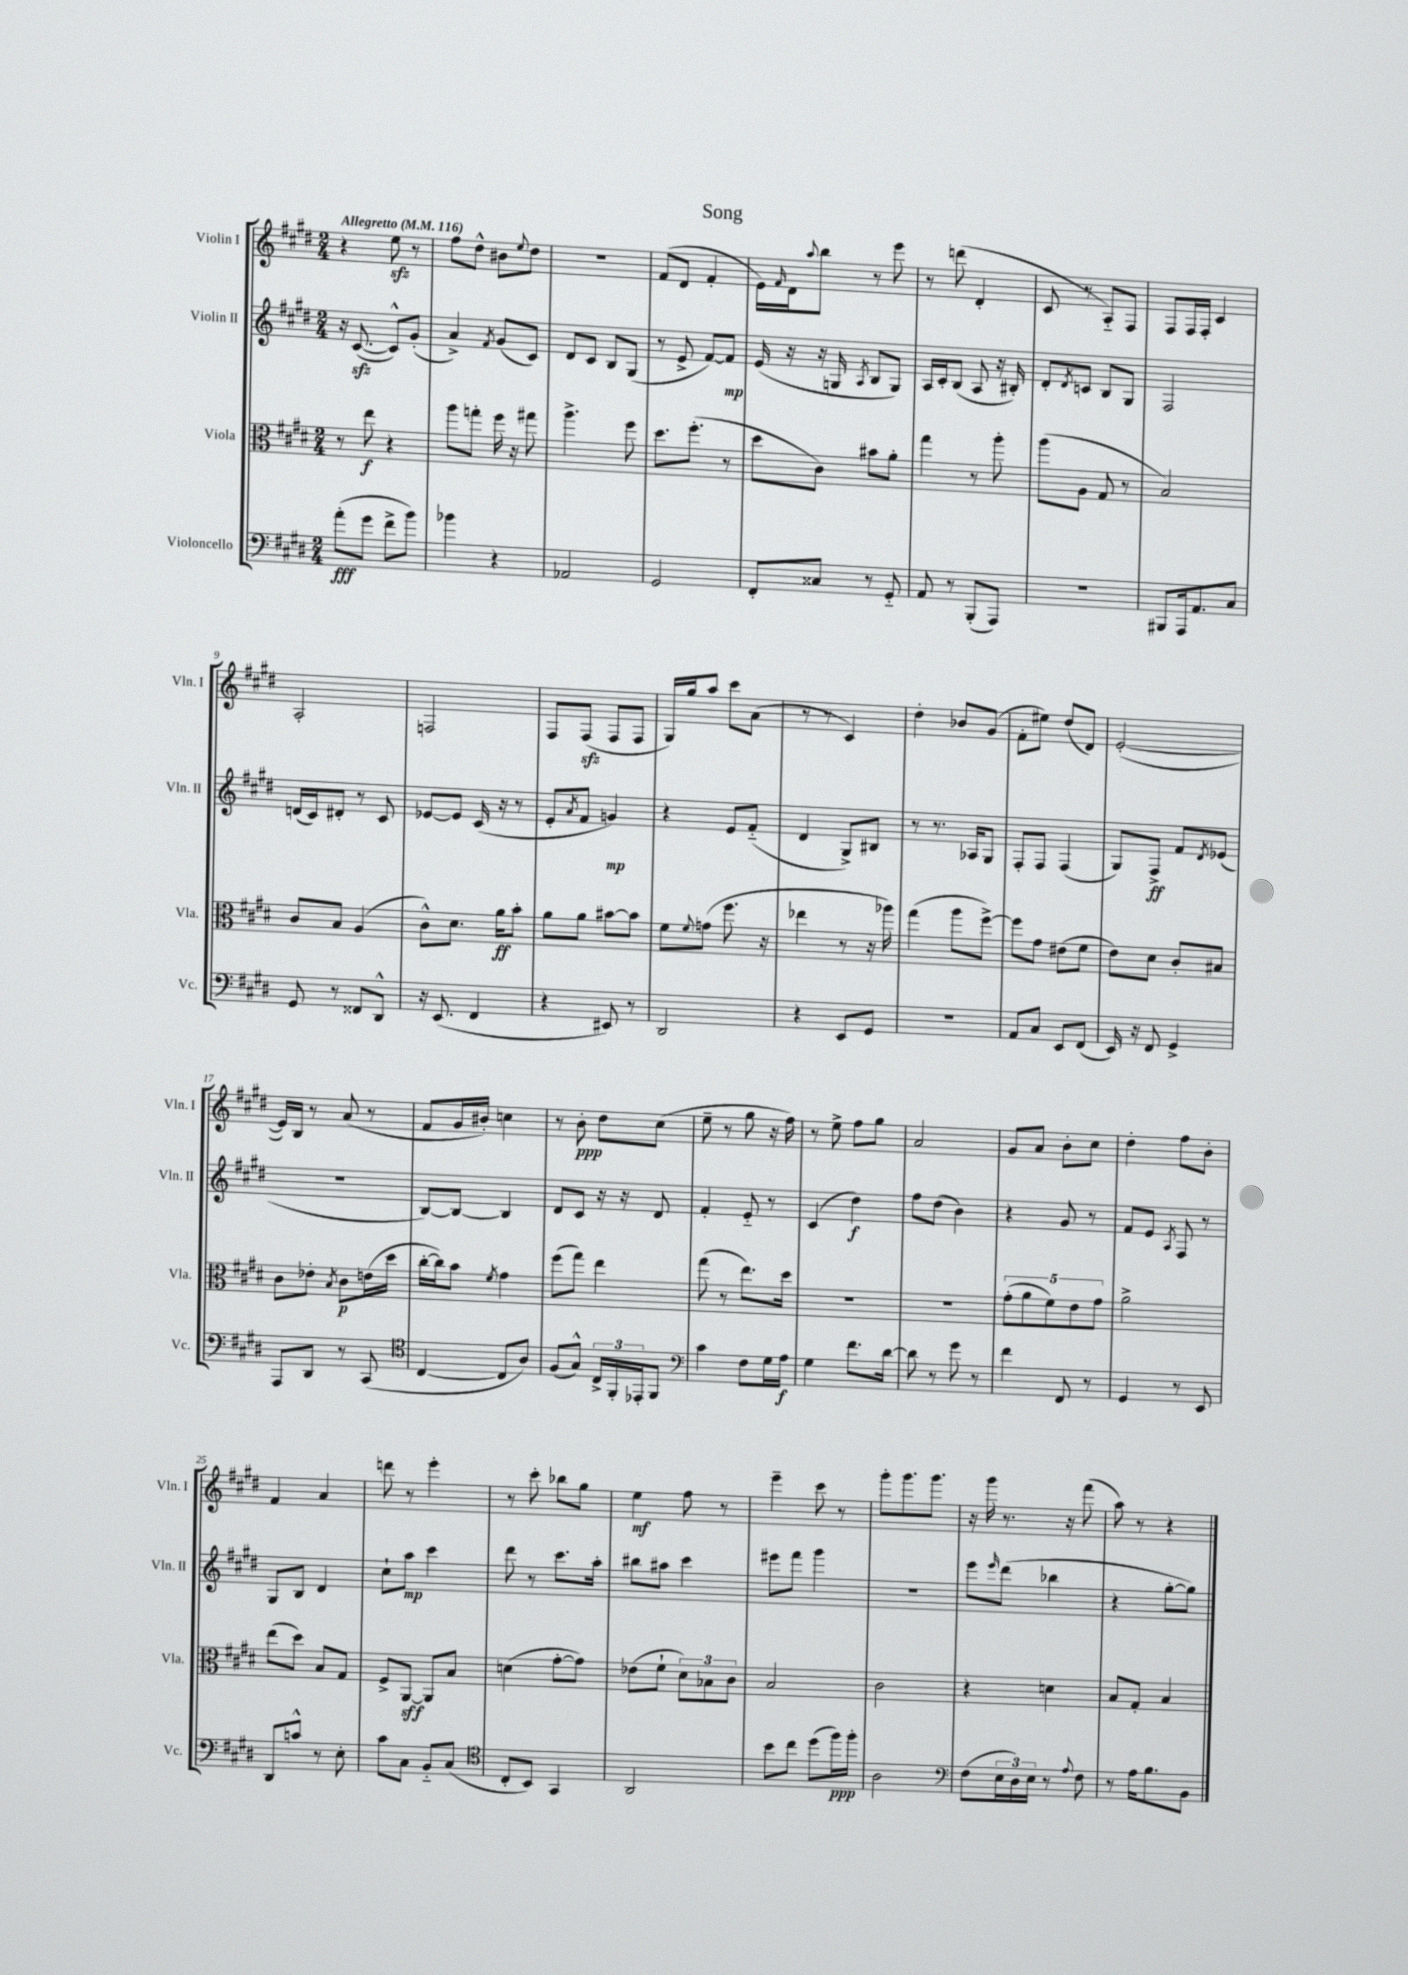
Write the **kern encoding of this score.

**kern	**kern	**kern	**kern
*staff4	*staff3	*staff2	*staff1
*clefF4	*clefC3	*clefG2	*clefG2
*k[f#c#g#d#]	*k[f#c#g#d#]	*k[f#c#g#d#]	*k[f#c#g#d#]
*M2/4	*M2/4	*M2/4	*M2/4
*MM116	*MM116	*MM116	*MM116
(8a'\L	8r	16r	4r
.	.	([8.c#/	.
8g#\J	8ee\	.	.
8f#^\L	4r	8c#^^/]L)	8ee\
8b\J)	.	(8g#'/J	8r
=	=	=	=
4b-\	8aa\L	4a^/)	8ff#\L
.	8gg'\J	.	8dd#^^\J
.	.	8qf#/	.
4r	16ff#\	(8g#/L	8b#\L
.	16r	.	.
.	.	.	8qqee/
.	8gg#\	8c#/J)	8dd#\J
=	=	=	=
2AA-/	4.aa^\	8d#/L	2r
.	.	8c#/J	.
.	.	8B/L	.
.	8ff#\	(8G#/J	.
=	=	=	=
2GG#/	8.dd#\L	8r	(8f#/L
.	.	8e^/	8d#/J
.	(8.ff#'\J	.	.
.	.	[8f#/L)	4f#'/
.	8r	8f#/]J	.
=	=	=	=
8FF#'/L	8dd#\L	(16e/	16e\LL)
.	.	.	16qqf#/
.	.	16r	16d#\J
.	.	.	8qqaa/
8C##/J	8c#\J)	16r	8bb\J
.	.	16G/	.
.	.	8qA/	.
8r	8b#\L	8B/L	8r
8GG#'~/	8a'\J	8G/J)	8eee\
=	=	=	=
8AA/	4gg#\	16A/LL	8r
.	.	16c#'/J	.
8r	.	(8B/J	(8ddd\
(8BBB'/L	8r	8A/	4d#'/
8AAA/J)	8aa'\	16r	.
.	.	16B#'/)	.
=	=	=	=
2r	(8aa\L	8d#'/L	8c#/
.	.	8qd#/	.
.	8A\J	8c/J	8r
.	8G#/	8B/L	8A'~/L)
.	8r	8G#/J	8F#/J
=	=	=	=
8BBB#/L	2B/)	2F#/	8F#/L
16AAA/k	.	.	16F#/L
8.AA/	.	.	16F#'/JJ
.	.	.	4c#/
8C#/J	.	.	.
=	=	=	=
8GG#/	8c#/L	(16d/LL	2A'/
.	.	16c#/J)	.
8r	8B/J	8d#'/J	.
8FF##/L	(4A/	8r	.
8DD#^^/J	.	8c#/	.
=	=	=	=
16r	8c#^^\L)	[8e-/L	2F/
(8.EE/	.	.	.
.	8.d#\J	8e-/]J	.
4FF#/	.	(16c#/	.
.	16a\LK	16r	.
.	8b'\J	8r	.
=	=	=	=
4r	8a\L	8e'/L	8F#/L
.	.	8qa/	.
.	8a\J	8f#/J	(8F#/J
8EE#/)	[8b#\L	4g/)	8F#/L
8r	8b#\]J	.	8F#/J
=	=	=	=
2DD#/	8f#\L	4r	16G#/LL)
.	.	.	16gg#/J
.	8qqf#/	.	.
.	(8g\J	.	8aa/J
.	8.ff#\	8e/L	8ccc#\L
.	.	(8f#'~/J	(8a\J
.	16r	.	.
=	=	=	=
4r	4ee-\	4d#/	8r
.	.	.	8r
8EE/L	8r	8G#^/L)	4c#/)
8GG#/J	16r	8B#/J	.
.	16aa-\)	.	.
=	=	=	=
2r	(4gg#\	8r	4dd#'\
.	.	8.r	.
.	8aa\L	.	8b-/L
.	.	16A-/LK	.
.	[8ff#^\J)	8G#/J	(8g#/J
=	=	=	=
8AA/L	8ff#\]L	8F#'/L	8f#'\L
8C#/J	8g#\J	8F#/J	8ee#\J)
8EE/L	(8e#\L	(4F#/	(8dd#/L
(8FF#/J	8f#\J	.	8d#/J)
=	=	=	=
16EE/)	8e\L)	8G#/L)	([2e'/
16r	.	.	.
8FF#/	8d#\J	8F#^/J	.
4GG#^/	8c#'/L	8f#/L	.
.	.	8qd#/	.
.	8B#/J	(8e-/J	.
=	=	=	=
8AAA/L	8c#\L	2r	16e/]LL)
.	.	.	16B/JJ
8DD#/J	8e-'\J	.	8r
.	8qB/	.	.
8r	8c#\L	.	(8a/
(8CC#/	(16e\L	.	8r
.	16dd#\JJ	.	.
=	=	=	=
*clefC4	*	*	*
[4C#/	[16cc#'\LL	[8B/L)	8f#/L
.	16cc#\]J)	.	.
.	8b\J	8B/_J	16g#/L
.	.	.	16b#'/JJ)
.	8qf#/	.	.
8C#/]L	4g#\	4B/]	4cc\
8A/J)	.	.	.
=	=	=	=
(8F#/L	(8ff#\L	8d#/L	8r
8G#^^/J)	8gg#\J)	8c#/J	8b'\
24C#^/LL	4ee\	16r	8dd#\L
24FF#'/	.	.	.
.	.	16r	.
24EE-'/J	.	.	.
8FF#/J	.	8d#/	(8cc#\J
=	=	=	=
*clefF4	*	*	*
4c#\	(8gg#\	4f#'/	8ee~\
.	8r	.	8r
8F#\L	8.ee\L)	8e'~/	8gg#\
16G#\L	.	8r	16r
16A\JJ	16dd#\Jk	.	16ff#\)
=	=	=	=
4G#\	2r	(4c#/	8r
.	.	.	8ee^\
8.f#\L	.	4dd#\)	8ff#\L
.	.	.	8gg#\J
[16d#\Jk	.	.	.
=	=	=	=
8d#\]	2r	8ff#\L	2a/
8r	.	(8dd#\J	.
8g#\	.	4b\)	.
8r	.	.	.
=	=	=	=
4f#\	(10g#'\L	4r	8g#/L
.	10a\	.	.
.	.	.	8a/J
.	10f#\)	.	.
8FF#/	.	8g#/	8b'\L
.	10e\	.	.
8r	.	8r	8cc#\J
.	10g#\J	.	.
=	=	=	=
4GG#/	2a^\	8f#/L	4dd#'\
.	.	8e/J	.
.	.	8qA/	.
8r	.	8F#/	8ff#\L
8EE/	.	8r	8b'\J
=	=	=	=
8DD#/L	(8ee\L	8G#/L	4f#/
8c^^/J	8dd#\J)	8B/J	.
8r	8B/L	4d#/	4a/
8E'\	8G#/J	.	.
=	=	=	=
8c#\L	8F#^/L	8cc#`\L	8ddd\
8C#\J	[8AA/J	8aa\J	8r
8BB'~/L	8AA/]L	4ccc#\	4eee'\
(8C#/J	8B/J	.	.
=	=	=	=
*clefC4	*	*	*
8C#'/L	(4d\	8ddd#\	8r
8BB/J)	.	8r	8ccc#'\
4GG#/	[8g#'\L	8.ccc#\L	8bb-\L
.	8g#\]J)	.	8gg#\J
.	.	16aa'\Jk	.
=	=	=	=
2AA/	(8e-\L	8bb#\L	4ee\
.	8f#`\J	8aa#\J	.
.	12d#\L)	4ccc#\	8ff#\
.	12B-\	.	.
.	.	.	8r
.	12c#\J	.	.
=	=	=	=
8b\L	2B/	8eee#\L	4eee~\
8cc#\J	.	8fff#\J	.
(8dd#\L	.	4ggg#\	8ccc#\
16ff#\L)	.	.	8r
16ff#'\JJ	.	.	.
=	=	=	=
2A\	2c#\	2r	8ggg#'\L
.	.	.	8.ggg#\
.	.	.	8.ggg#\J
=	=	=	=
*clefF4	*	*	*
(8F#\L	4r	8eee\L	16r
.	.	.	16ggg#\
.	.	16qqeee/	.
24E\L	.	(8ddd#\J	8.r
24D#\)	.	.	.
24E\JJ	.	.	.
8r	4d\	4bb-\	.
.	.	.	16r
8qqA/	.	.	.
8F#\	.	.	(8fff#\
=	=	=	=
8r	8B/L	4r	8aa\)
16A\LK	8G#'/J	.	8r
8.B\	.	.	.
.	4B/	[8gg#'\L	4r
8BB\J	.	8gg#\]J)	.
==	==	==	==
*-	*-	*-	*-
